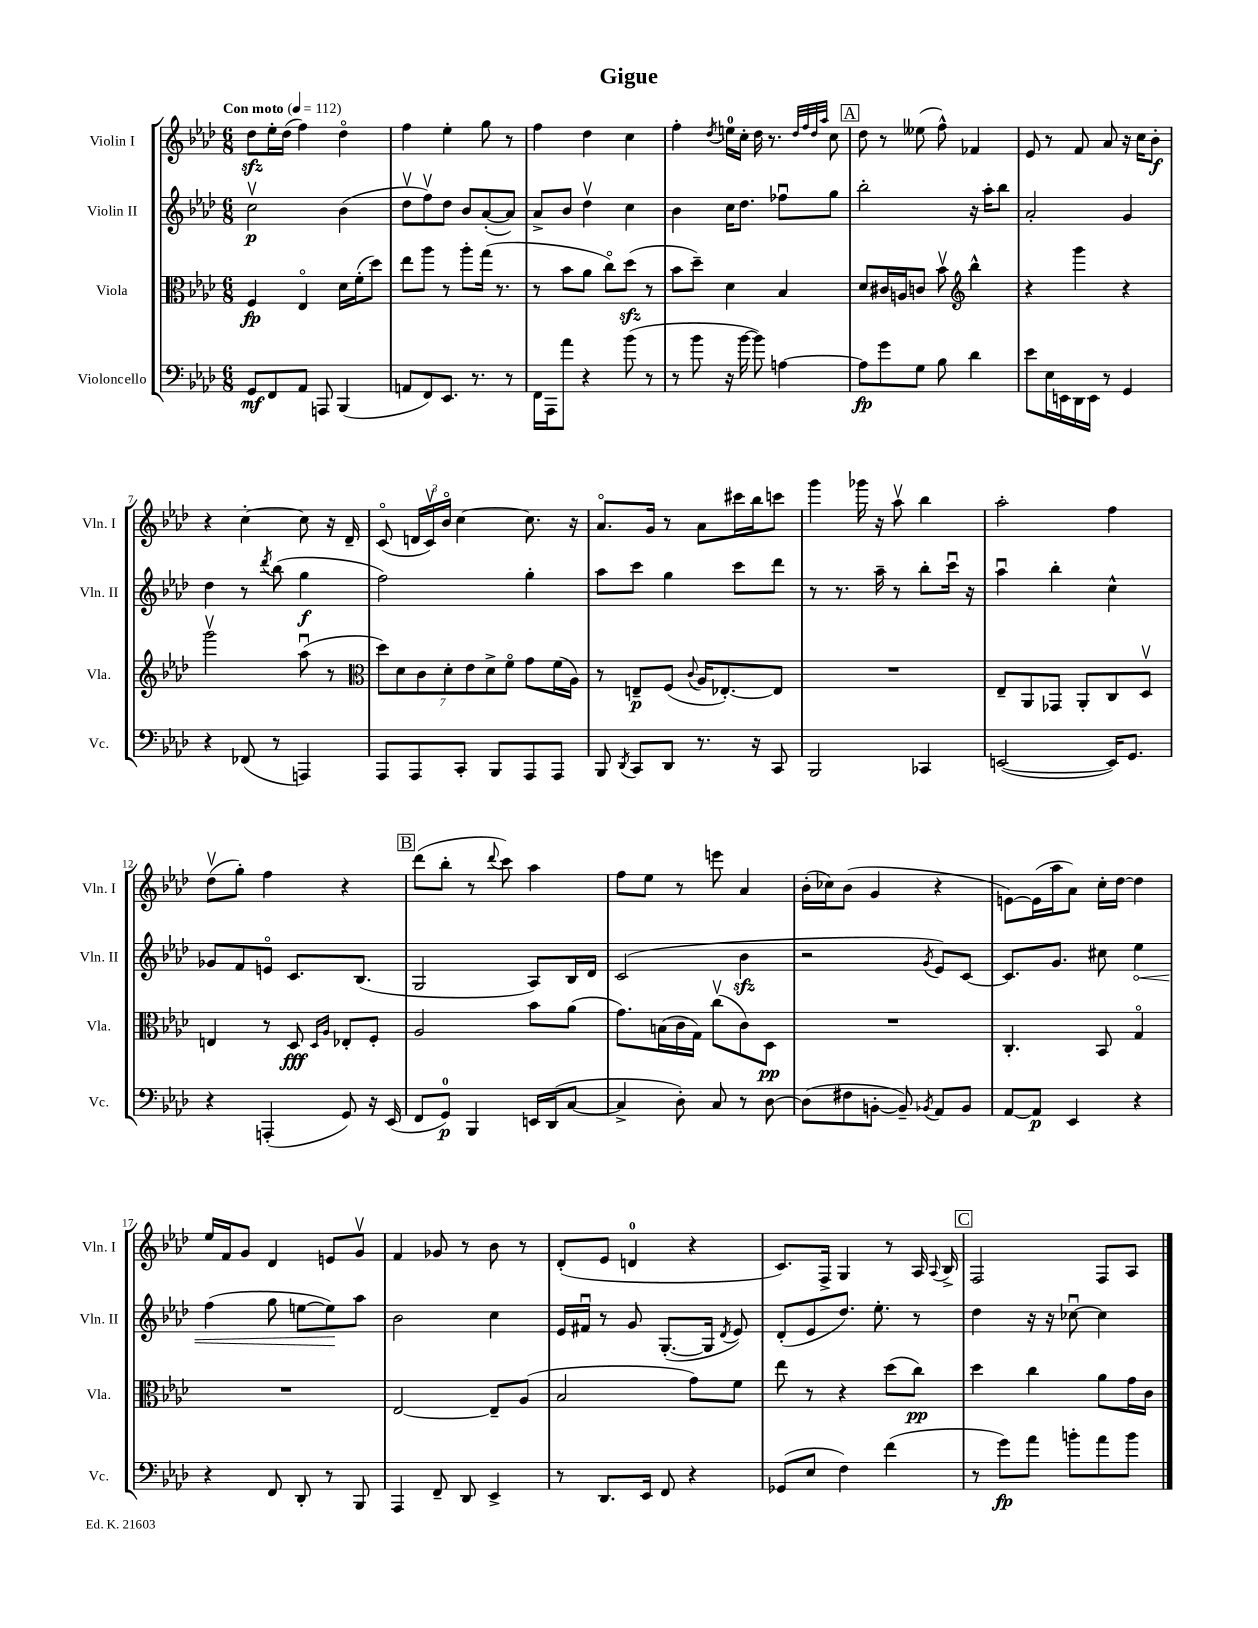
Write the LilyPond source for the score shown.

\header { title = "Gigue" }
<<
\new StaffGroup <<
\new Staff = "s0" \with { instrumentName = "Violin I" shortInstrumentName = "Vln. I" } {
    \clef treble \key aes \major \numericTimeSignature \time 6/8 \tempo "Con moto" 4 = 112
    \autoBeamOff des''8[\sfz ees''16-. des''16]( f''4) des''4\flageolet |
    f''4 ees''4-. g''8 r8 |
    f''4 des''4 c''4 |
    f''4-. \acciaccatura { des''8 } e''16[-0 c''16]-. des''16 r8. \grace { des''32[ f''32 des''32 aes''32] } c''8 |
    \mark \markup { \box "A" } des''8 r8 eeses''8( f''8-^) fes'4 |
    ees'8 r8 f'8 aes'8 r16 c''16[ bes'8]-.\f |
    r4 c''4~-. c''8 r16 des'16-- |
    c'8\flageolet( \tuplet 3/2 { d'16[ c'16\upbow) bes'16]\flageolet } c''4~ c''8. r16 |
    aes'8.[\flageolet g'16] r8 aes'8[ cis'''16 bes''16 c'''8] |
    g'''4 ges'''16 r16 aes''8\upbow bes''4 |
    aes''2-. f''4 |
    des''8[\upbow( g''8]-.) f''4 r4 |
    \mark \markup { \box "B" } des'''8[( bes''8]-. r8 \appoggiatura { des'''8 } c'''8) aes''4 |
    f''8[ ees''8] r8 e'''8 aes'4 |
    bes'16[-.( ces''16) bes'8]( g'4 r4 |
    e'8[~) e'16( aes''16 aes'8]) c''16[-. des''16]~ des''4 |
    ees''16[ f'16 g'8] des'4 e'8[ g'8]\upbow |
    f'4 ges'8 r8 bes'8 r8 |
    des'8[-.( ees'8] d'4-0 r4 |
    c'8.[) f16]-> g4 r8 aes16 \appoggiatura { aes8 } bes16-> |
    \mark \markup { \box "C" } f2 f8[ aes8] \bar "|." |
}
\new Staff = "s1" \with { instrumentName = "Violin II" shortInstrumentName = "Vln. II" } {
    \clef treble \key aes \major \numericTimeSignature \time 6/8
    \autoBeamOff c''2\upbow\p bes'4( |
    des''8[\upbow f''8\upbow) des''8] bes'8[ aes'8~-.( aes'8]) |
    aes'8[-> bes'8] des''4\upbow c''4 |
    bes'4 c''16[ des''8.] fes''8[\downbow g''8] |
    \mark \markup { \box "A" } bes''2-. r16 aes''16[-. bes''8] |
    aes'2-. g'4 |
    des''4 r8 \acciaccatura { des'''8 } bes''8( g''4\f |
    f''2) g''4-. |
    aes''8[ c'''8] g''4 c'''8[ des'''8] |
    r8 r8. aes''16-- r8 bes''8[-. c'''16]\downbow r16 |
    aes''4\downbow bes''4-. c''4-^ |
    ges'8[ f'8 e'8]\flageolet c'8.[ bes8.]( |
    \mark \markup { \box "B" } g2 aes8[) bes16 des'16] |
    c'2( bes'4\sfz |
    r2 \acciaccatura { g'8 } ees'8[) c'8]~ |
    c'8.[ g'8.] cis''8 \once \override Hairpin.circled-tip = ##t ees''4\< |
    f''4( g''8 e''8[~ e''8\!) aes''8] |
    bes'2 c''4 |
    ees'16[ fis'16]\downbow r8 g'8 g8.[~-.( g16] \acciaccatura { des'8 } ees'8) |
    des'8[-.( ees'8 des''8.]) ees''8.-. r8 |
    \mark \markup { \box "C" } des''4 r16 r16 ces''8~\downbow ces''4 \bar "|." |
}
\new Staff = "s2" \with { instrumentName = "Viola" shortInstrumentName = "Vla." } {
    \clef alto \key aes \major \numericTimeSignature \time 6/8
    \autoBeamOff f4\fp ees4\flageolet des'16[ f'16-.( des''8]) |
    ees''8[ aes''8] r8 aes''8[-. g''16]( r8. |
    r8 bes'8[ aes'8] c''8[\flageolet) des''8]\sfz( r8 |
    bes'8[ des''8]--) des'4 bes4 |
    \mark \markup { \box "A" } des'8[ cis'16 a16 c'8] bes'8\upbow \clef treble bes''4-^ |
    r4 g'''4 r4 |
    g'''2\upbow aes''8\downbow( r8 |
    \clef alto \tuplet 7/4 { des''8[) des'8 c'8 des'8-. ees'8 des'8-> f'8]\flageolet } g'8[ f'16( aes16]) |
    r8 e8[--\p f8]( \appoggiatura { c'8 } aes16[ ees8.~-.) ees8] |
    R2. |
    ees8[-- aes,8 ges,8] aes,8[-. c8 des8]\upbow |
    e4 r8 des8\fff \grace { des16[ aes16] } ees8[-. f8]-. |
    \mark \markup { \box "B" } aes2 bes'8[ aes'8]( |
    g'8.[) b16( c'16 g16]) c''8[\upbow( c'8) des8]\pp |
    R2. |
    c4.-. bes,8 g4\flageolet |
    R2. |
    ees2~ ees8[-- aes8]( |
    bes2 g'8[) f'8] |
    ees''8 r8 r4 des''8[( c''8]\pp) |
    \mark \markup { \box "C" } des''4 c''4 aes'8[ g'16 c'16] \bar "|." |
}
\new Staff = "s3" \with { instrumentName = "Violoncello" shortInstrumentName = "Vc." } {
    \clef bass \key aes \major \numericTimeSignature \time 6/8
    \autoBeamOff g,8[\mf f,8 aes,8] a,,8 bes,,4( |
    a,8[ f,8) ees,8.] r8. r8 |
    f,16[ aes,,16 aes'8] r4 bes'8( r8 |
    r8 bes'8 r16 bes'16~ bes'8) a4~ |
    \mark \markup { \box "A" } a8[\fp g'8 g8] bes8 des'4 |
    ees'8[ ees16 e,16 des,16 e,16] r8 g,4 |
    r4 fes,8( r8 a,,4) |
    aes,,8[ aes,,8 c,8]-. bes,,8[ aes,,8 aes,,8] |
    bes,,8 \acciaccatura { des,8 } c,8[ des,8] r8. r16 c,8 |
    bes,,2 ces,4 |
    e,2~( e,16[) g,8.] |
    r4 a,,4-.( g,8) r16 ees,16( |
    \mark \markup { \box "B" } f,8[ g,8]-0\p) bes,,4 e,16[ des,16( c8]~ |
    c4-> des8-.) c8 r8 des8~ |
    des8[( fis8 b,8]~-. b,8--) \acciaccatura { bes,8 } aes,8[ bes,8] |
    aes,8[~ aes,8]\p ees,4 r4 |
    r4 f,8 des,8-. r8 bes,,8 |
    aes,,4 f,8-- des,8 ees,4-> |
    r8 des,8.[ ees,16] f,8 r4 |
    ges,8[( ees8] f4) f'4( |
    \mark \markup { \box "C" } r8 g'8[\fp) aes'8] b'8[-. aes'8 b'8] \bar "|." |
}
>>
>>
